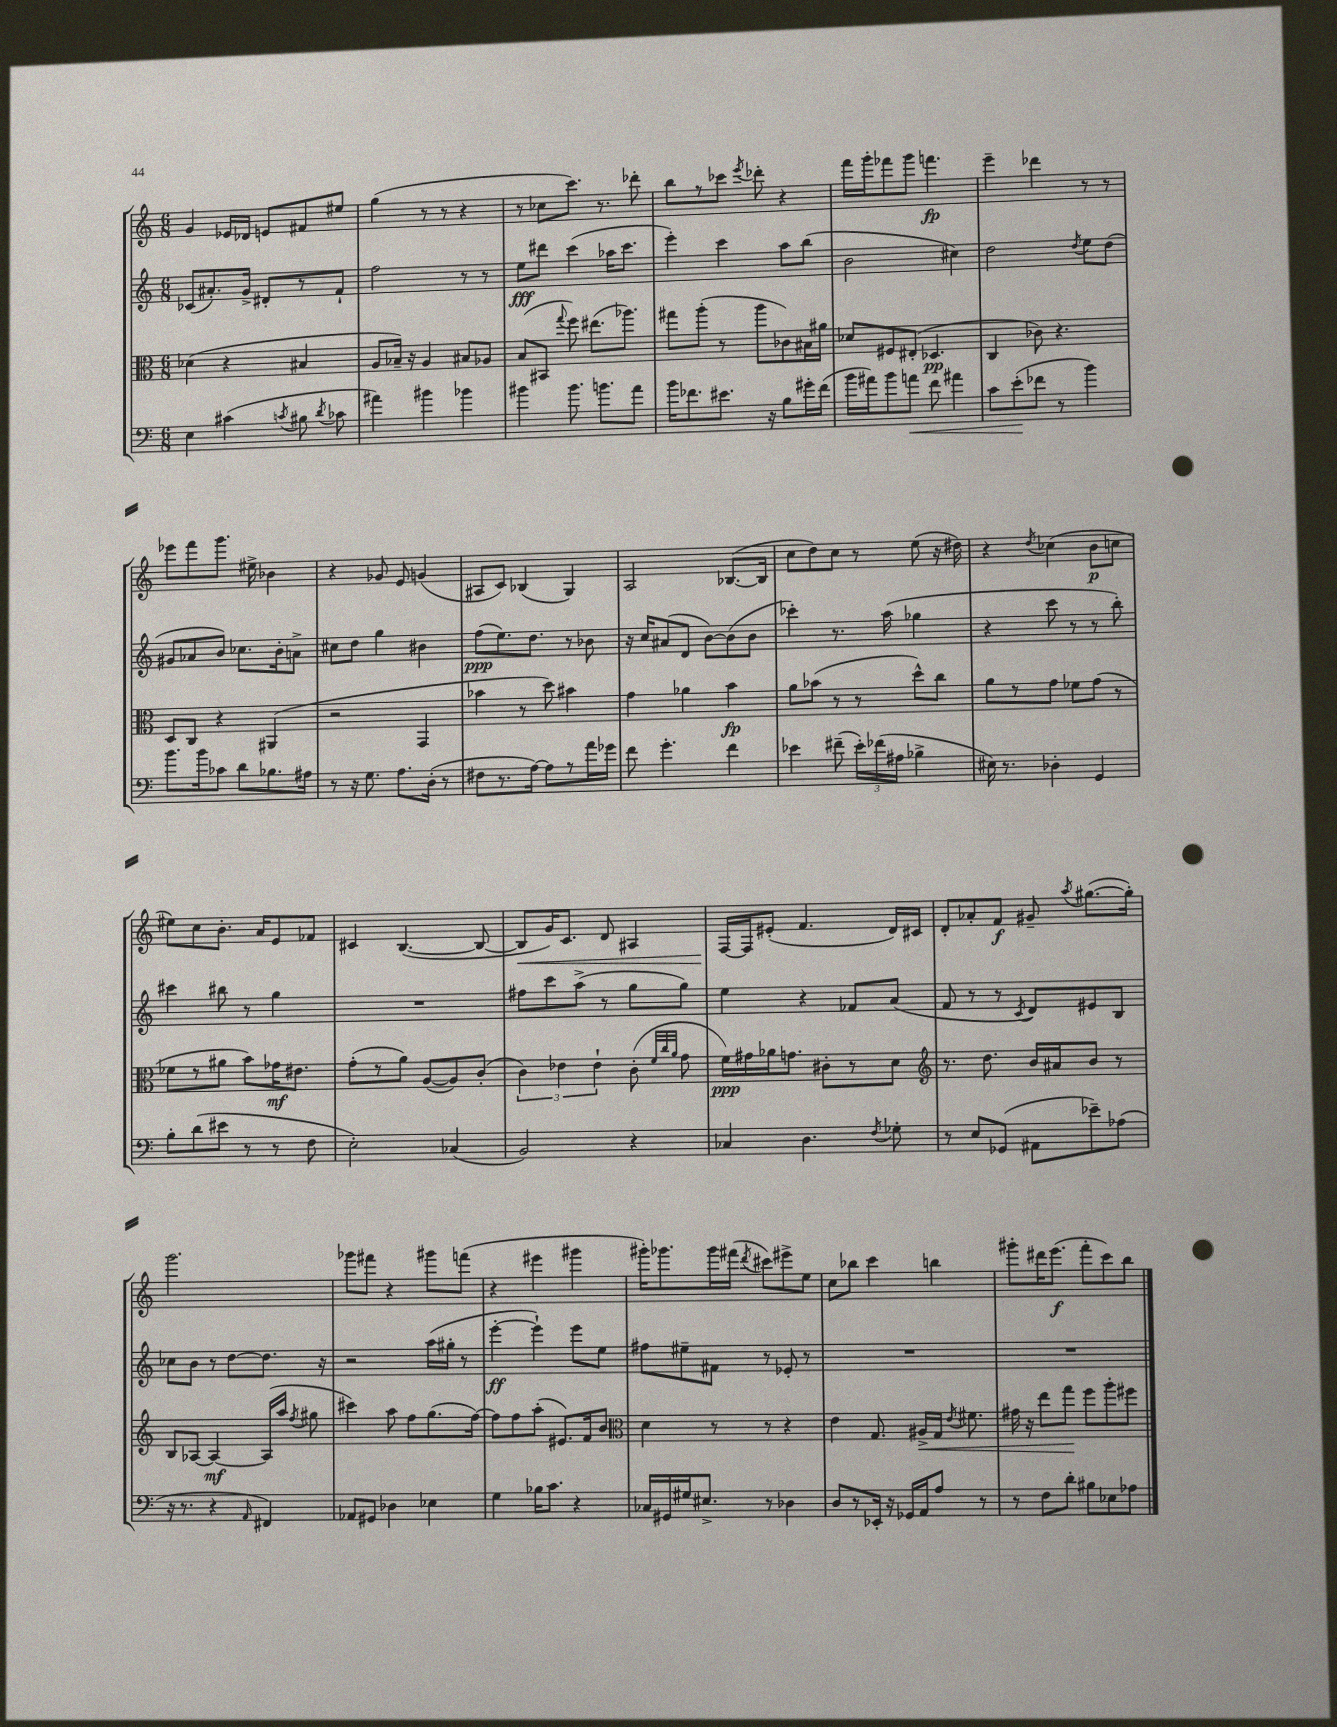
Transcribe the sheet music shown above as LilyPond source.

<<
\new StaffGroup <<
\new Staff = "s0" {
    \clef treble \key c \major \numericTimeSignature \time 6/8
    \autoBeamOff g'4 ees'16[ des'16] e'8[ fis'8 eis''8] |
    g''4( r8 r8 r4 |
    r8 ces''8[ c'''8.]) r8. des'''8-. |
    b''8[ r8 ces'''8] \acciaccatura { e'''8 } des'''8-. r4 |
    f'''16[ g'''16-. fes'''8 g'''8] f'''4.\fp |
    e'''4-- des'''4 r8 r8 |
    ees'''8[ f'''8 g'''8.] eis''16-> bes'4 |
    r4 ges'8 e'8 g'4( |
    ais8[ c'8]) bes4( g4) |
    a2 bes8.[~( bes16] |
    c''8[ d''8) c''8] r8 e''8( r16 dis''16) |
    r4 \acciaccatura { d''8 } ces''4( b'8[\p c''8] |
    eis''8[) c''8 b'8.]-. a'16[ e'8 fes'8] |
    cis'4 b4.~( b8~ |
    b8[\< g'16) c'8.] d'8 ais4 |
    f16[~\! f16 eis'8]-.( f'4. d'16[) cis'16] |
    d'8[-. aes'8-. f'8]\f gis'8-- \acciaccatura { a''8 } gis''8.[~( gis''16]-.) |
    g'''2. |
    ges'''8[ fis'''8] r4 gis'''8[ f'''8]( |
    r4 eis'''4 gis'''4 |
    gis'''16[-.) ges'''8. ges'''16 fis'''16]( \acciaccatura { d'''8 } cis'''8[) eis'''8-> e''8] |
    c''8[ bes''8] c'''4 b''4 |
    gis'''8[-. dis'''16 e'''8.]\f( f'''8[-. c'''8) b''8] \bar "|." |
}
\new Staff = "s1" {
    \clef treble \key c \major \numericTimeSignature \time 6/8
    \autoBeamOff ces'8[( ais'8.-.) g'16]-> dis'8[-. r8 f'8]-! |
    f''2 r8 r8 |
    e''8[\fff dis'''8] c'''4( aes''16[ c'''8.] |
    e'''4-.) c'''4 a''8[ b''8]( |
    b'2 cis''4) |
    d''2 \acciaccatura { d''8 } e''8[ d''8]( |
    gis'8[ aes'8 b'8]) ces''8.[ b'16-. a'8]-> |
    cis''8[ d''8] g''4 bis'4 |
    f''8[\ppp( e''8.) d''8.] r8 bes'8 |
    r16 c''16[ ais'8( d'8] b'8[~) b'8( b'8] |
    ces'''4-.) r8. a''16( ges''4 |
    r4 c'''8 r8 r8 b''8-.) |
    cis'''4 bis''8 r8 g''4 |
    R2. |
    fis''8[ c'''8 a''8]->( r8 g''8[ g''8]) |
    e''4 r4 fes'8[ a'8]( |
    f'8 r8 r8 \acciaccatura { c'8 } d'8[) eis'8 b8] |
    ces''8[ b'8] r8 d''8[~ d''8.] r16 |
    r2 a''16[( gis''16]-. r8 |
    e'''4~-.\ff e'''4-!) e'''8[ e''8] |
    fis''8[ eis''8-- fis'8] r8 ees'8-. r8 |
    R2. |
    R2. \bar "|." |
}
\new Staff = "s2" {
    \clef alto \key c \major \numericTimeSignature \time 6/8
    \autoBeamOff des'4( r4 bis4 |
    a8[ bes16]--) r16 a4 bis8[ aes8] |
    b8[( bis,8] \appoggiatura { g''8 } f''8) eis''8.[( aes''8.]) |
    gis''8[ a''8]-.( r8 a''8[ ces'8) bis16 ais'16] |
    des'8[ fis8 eis8]-.( des4.\pp |
    c4 ces'8) r4. |
    d8[ c8] r4 ais,4( |
    r2 g,4 |
    bes'4 r8 d''8) bis'4 |
    g'4 aes'4 b'4\fp |
    a'8[ bes'8]( r8 r8 d''8[-^) c''8] |
    a'8[ r8 g'8] fes'8[ g'8]( r8 |
    fes'8[ r8 ais'8] b'8[) ges'16\mf eis'8.] |
    g'8[-.( r8 a'8]) a8[~( a8) c'8]-.( |
    \tuplet 3/2 { c'4) ees'4 ees'4-! } c'8-.( \grace { f'32[ c''32 a'32] } g'8 |
    f'16[\ppp) gis'16 aes'16 g'8.] cis'8[-. r8 d'8] |
    \clef treble r8. d''8. b'16[ ais'16 b'8] r8 |
    b8[ aes8]~ aes4~\mf aes16[( a''16] \acciaccatura { f''8 } gis''8 |
    cis'''4) a''8 f''8[ g''8.( f''16]~) |
    f''8[ f''8 a''8]-.( eis'8.[) f'16 b'8] |
    \clef alto d'4 r8 r8 r4 |
    e'4 g8. ais16[->\< g16] \acciaccatura { e'8 } fis'8. |
    gis'16 r16 e''8[ g''8]\! f''8[ a''8-. fis''8] \bar "|." |
}
\new Staff = "s3" {
    \clef bass \key c \major \numericTimeSignature \time 6/8
    \autoBeamOff e4 cis'4( \acciaccatura { c'8 } bis8 \acciaccatura { d'8 } ces'8 |
    ais'4) bis'4 bes'4 |
    bis'4 bis'8. b'8.[ a'8] |
    b'16[ fes'8. eis'8.] r16 b8[ gis'16-. fes'16]( |
    b'16[ ais'16) b'8 a'8]\< f'8 ais'4 |
    c'8[ e'8-.\!( fes'8] r8 b'4) |
    b'8.[ b'16 ces'8] d'8[ bes8. ais16] |
    r8 r16 g8. a8.[ d16]-.( r8 |
    fis8[ r8. a16]~) a8[ r8 a'16 ges'16] |
    f'8 g'4.-. f'4 |
    ees'4 fis'8--( \tuplet 3/2 { ees'16[-.) fes'16( ais16] } bes4-> |
    eis16) r8. des4-. g,4 |
    b8[-. d'8( eis'8] r8 r8 f8 |
    e2-.) ces4( |
    b,2) r4 |
    ces4 d4. \acciaccatura { f8 } ges8-. |
    r8 e8[ ges,8]( ais,8[ ees'8--) aes8]( |
    r16 r8. r4 \grace { a,16 } fis,4) |
    aes,8[ gis,8] des4 ees4 |
    g4 bes16[ c'8.] r4 |
    ces16[ gis,16 gis16 eis8.]-> r8 des4 |
    d8[ r8 ees,16]-. r16 ges,16[ a,16 a8] r8 |
    r8 f8[ d'8]-. bis8[ ees8 aes8] \bar "|." |
}
>>
>>
\layout { \context { \Score \remove "Bar_number_engraver" } }
